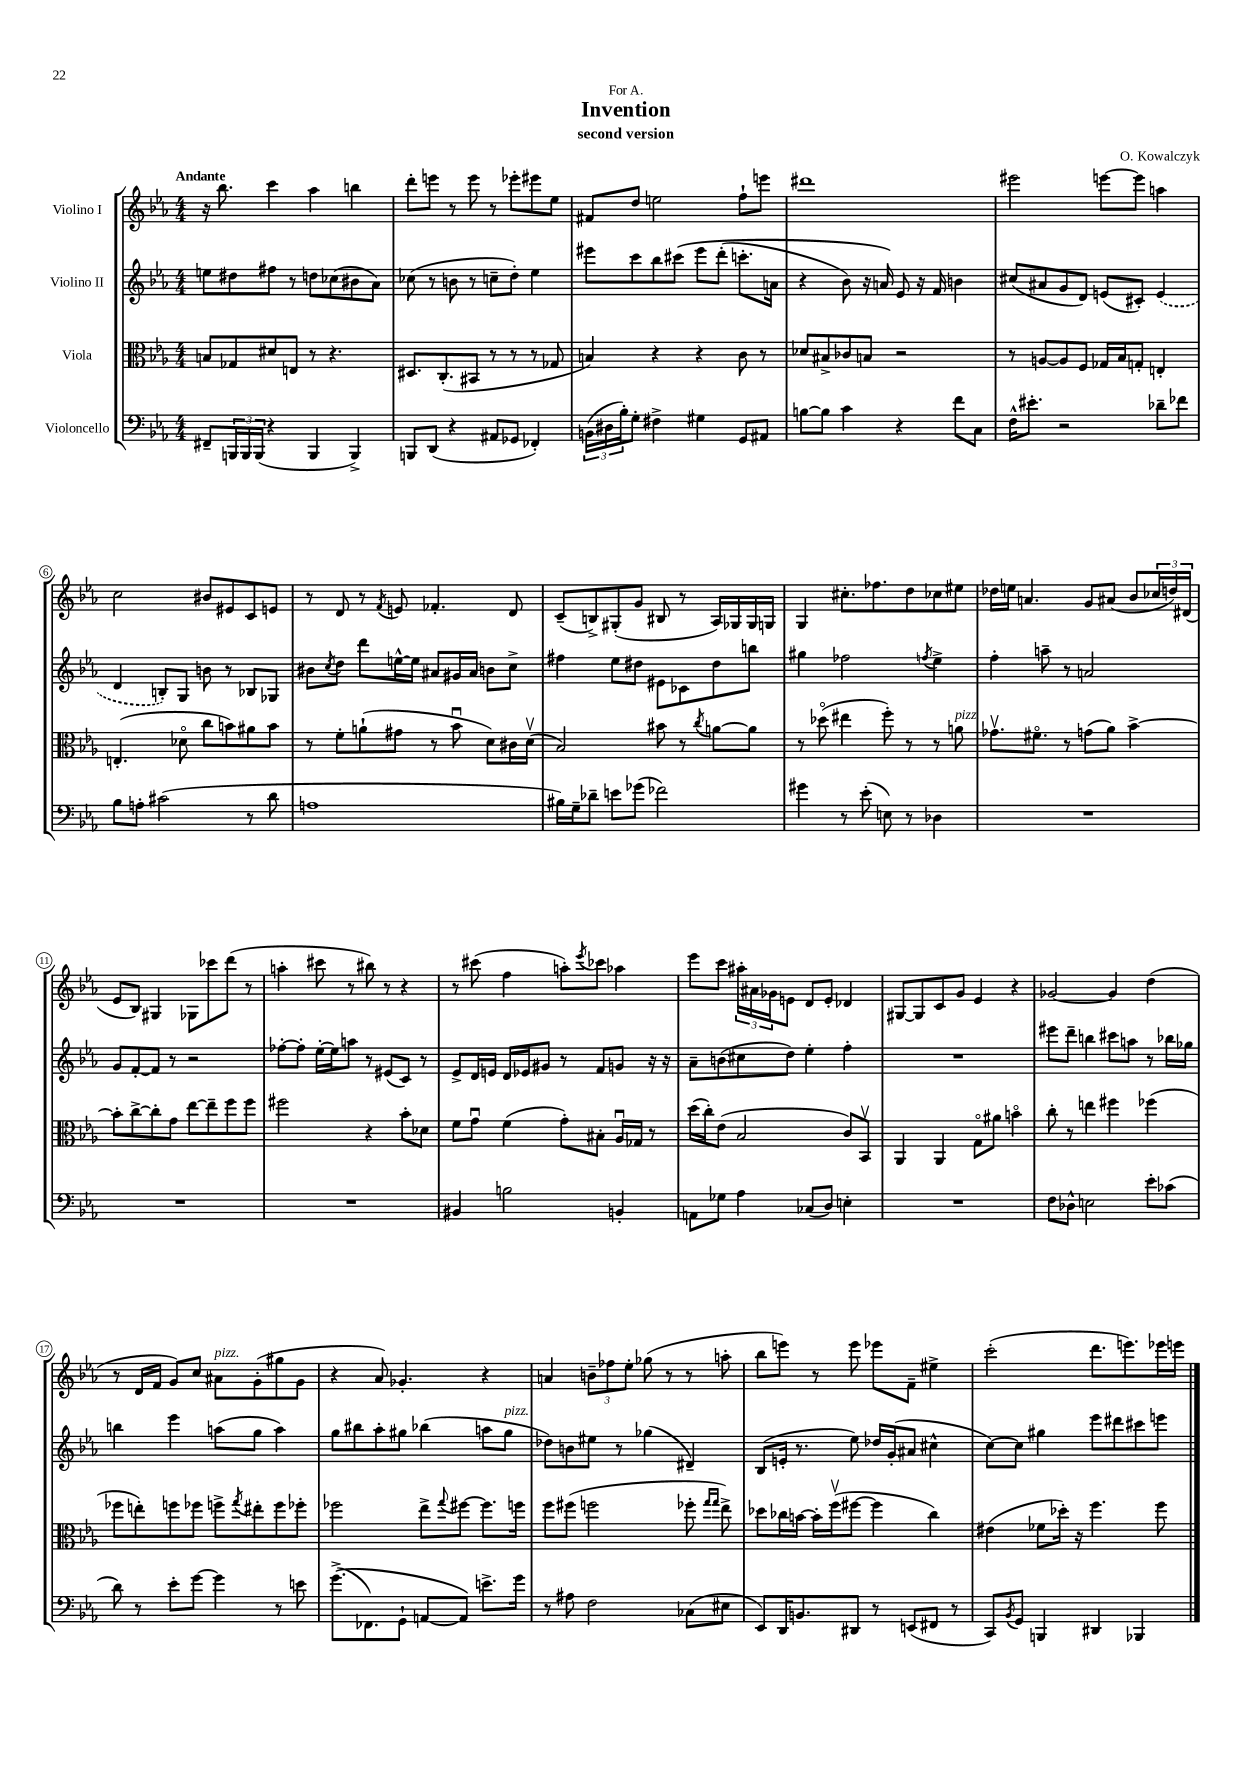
\header { title = "Invention" composer = "O. Kowalczyk" subtitle = "second version" dedication = "For A." }
<<
\new StaffGroup <<
\new Staff = "s0" \with { instrumentName = "Violino I" } {
    \clef treble \key ees \major \numericTimeSignature \time 4/4 \tempo "Andante"
    r16 bes''8. c'''4 aes''4 b''4 |
    d'''8-. e'''8 r8 e'''8 r8 ees'''8-. eis'''8 ees''8 |
    fis'8 d''8 e''2 f''8-! e'''8 |
    dis'''1 |
    eis'''2 e'''8~ e'''8 a''4 |
    c''2 bis'8 eis'8 c'8 e'8 |
    r8 d'8 r8 \acciaccatura { f'8 } e'8 fes'4.-. d'8 |
    c'8--( b8->) gis8-.( g'8 bis8 r8 aes16) ges16 ges16 g16 |
    g4 cis''8.-. fes''8. d''8 ces''8 eis''8 |
    des''16 e''16 a'4. g'8 ais'8( bes'8 \tuplet 3/2 { ces''16 d''16) dis'16( } |
    ees'8 bes8) gis4 ges8 ces'''8 d'''8( r8 |
    a''4-. cis'''8 r8 bis''8) r8 r4 |
    r8 cis'''8( f''4 a''8-.) \acciaccatura { ees'''8 } ces'''8 aes''4 |
    ees'''8 c'''8 \tuplet 3/2 { ais''16-. ais'16 ges'16 } e'8 d'8 e'8-. des'4 |
    gis8~ gis8 c'8 g'8 ees'4 r4 |
    ges'2~ ges'4 d''4( |
    r8 d'16 f'16 g'8) c''8 ais'8^\markup { \italic "pizz." } g'8-.( gis''8 g'8 |
    r4 aes'8) ges'4.-. r4 |
    a'4 \tuplet 3/2 { b'8-- fes''8 ees''8-. } ges''8( r8 r8 a''8-. |
    bes''8 e'''8) r8 e'''8 ees'''8 f'8-- eis''4-> |
    c'''2-.( d'''8. e'''8.) ees'''16 e'''16 \bar "|." |
}
\new Staff = "s1" \with { instrumentName = "Violino II" } {
    \clef treble \key ees \major \numericTimeSignature \time 4/4
    e''8 dis''8 fis''8 r8 d''8 ces''8( bis'8 aes'8) |
    ces''8( r8 b'8 r8 c''8-- d''8-.) ees''4 |
    eis'''8 c'''8 bes''8 cis'''8\( eis'''8 d'''8-.( c'''8.-. a'16 |
    r4 bes'8) r16 a'16\) ees'8 r16 f'16 b'4 |
    cis''8( ais'8 g'8 d'8) e'8( cis'8-.) \once \slurDashed e'4( |
    d'4 b8-.) g8 b'8 r8 bes8 ges8 |
    bis'8 \acciaccatura { c''8 } d''8 d'''8 e''16~-^ e''16 ais'8 gis'16 ais'16 b'8 c''8-> |
    fis''4 ees''8 dis''8 eis'8 ces'8 dis''8 b''8 |
    gis''4 fes''2 \acciaccatura { f''8 } ees''4-> |
    f''4-. a''8-- r8 a'2 |
    g'8 f'8~-. f'8 r8 r2 |
    fes''8~-. fes''8-. ees''16~-. ees''16 a''8 r8 eis'8( c'8) r8 |
    ees'8-> d'16 e'16 d'16 ees'16 gis'8 r8 f'8 g'8 r16 r16 |
    aes'8-- b'8( cis''8 d''8) ees''4-. f''4-. |
    R1 |
    eis'''8 d'''8-- b''4 cis'''8 a''8 r8 bes''16 ges''16 |
    b''4 ees'''4 a''8( g''8 a''4) |
    g''8 bis''8 aes''8-. gis''8 bes''4( a''8 gis''8^\markup { \italic "pizz." } |
    des''8) b'8 eis''8 r8 ges''4( dis'4--) |
    bes8( e'16-. r8. ees''8) des''16 g'16-.( ais'8 cis''4-^ |
    c''8~) c''8 gis''4 ees'''8 dis'''8 cis'''8 e'''8 \bar "|." |
}
\new Staff = "s2" \with { instrumentName = "Viola" } {
    \clef alto \key ees \major \numericTimeSignature \time 4/4
    b8 ges8 dis'8 e8 r8 r4. |
    dis8. c8.-.( bis,8 r8 r8 r8 ges8 |
    b4) r4 r4 c'8 r8 |
    des'8 bis8-> ces'8 b8 r2 |
    r8 a8~ a8 f8 ges16 bes16 g8-. e4-. |
    e4.-.( des'8\flageolet c''8 b'8) ais'8 b'8 |
    r8 f'8-. a'8-!( gis'8 r8 bes'8\downbow d'8) cis'16 d'16\upbow( |
    bes2) bis'8 r8 \acciaccatura { c''8 } a'8~ a'8 |
    r8 des''8\flageolet( eis''4 f''8-.) r8 r8 a'8^\markup { \italic "pizz." } |
    ges'8.\upbow fis'8.\flageolet r8 g'8( aes'8) bes'4~-> |
    bes'8-. c''8~-> c''8-. g'8 ees''8~ ees''8-- f''8 f''8 |
    fis''2 r4 bes'8-. des'8 |
    f'8 g'8\downbow f'4( g'8-.) bis8-. aes16\downbow ges16 r8 |
    d''16( c''16-.) ees'8( bes2 c'8) bes,8\upbow |
    aes,4 aes,4 g8\flageolet ais'8 b'4\flageolet |
    c''8-. r8 e''4 fis''4 fes''4( |
    fes''8 e''8-.) f''8 fes''8 f''8-> \acciaccatura { g''8 } eis''8-. f''8 fes''8-. |
    fes''2 ees''8-> \appoggiatura { g''8 } fis''8~ fis''8. f''16 |
    f''8 fis''8( f''2 fes''8-. \grace { g''16 g''16 } ees''8->) |
    des''8 ces''16 b'16~ b'16-. f''16\upbow( fis''8~ fis''4 ces''4) |
    eis'4( fes'8 des''16-.) r16 f''4. f''8 \bar "|." |
}
\new Staff = "s3" \with { instrumentName = "Violoncello" } {
    \clef bass \key ees \major \numericTimeSignature \time 4/4
    fis,8-- \tuplet 3/2 { b,,16 b,,16 b,,16( } r4 b,,4 b,,4->) |
    b,,8 d,8( r4 ais,8 ges,8 fes,4-.) |
    \tuplet 3/2 { b,16( dis16 bes16-.) } g8-. fis4-> gis4 g,8 ais,8 |
    b8~ b8 c'4 r4 f'8 c8 |
    f16-^ eis'8.-. r2 des'8-- fes'8 |
    bes8 a8-. cis'2( r8 d'8 |
    a1 |
    bis16) g16-- des'8-- e'8 ges'8( fes'2) |
    gis'4 r8 ees'8-.( e8) r8 des4 |
    R1 |
    R1 |
    R1 |
    bis,4 b2 b,4-. |
    a,8 ges8 aes4 ces8( d8) e4-. |
    R1 |
    f8 des8-^ e2 ees'8-. ces'8( |
    d'8) r8 ees'8-. g'8~ g'4 r8 e'8 |
    g'8.->(\( fes,8.) g,8-! a,8~ a,8\) e'8.-> g'16 |
    r8 ais8 f2 ces8( eis8 |
    ees,8) d,16 b,8. dis,8 r8 e,8( fis,8 r8 |
    c,8) \acciaccatura { bes,8 } g,8 b,,4 dis,4 bes,,4 \bar "|." |
}
>>
>>
\layout { \context { \Score \override BarNumber.stencil = #(make-stencil-circler 0.1 0.3 ly:text-interface::print) } }
